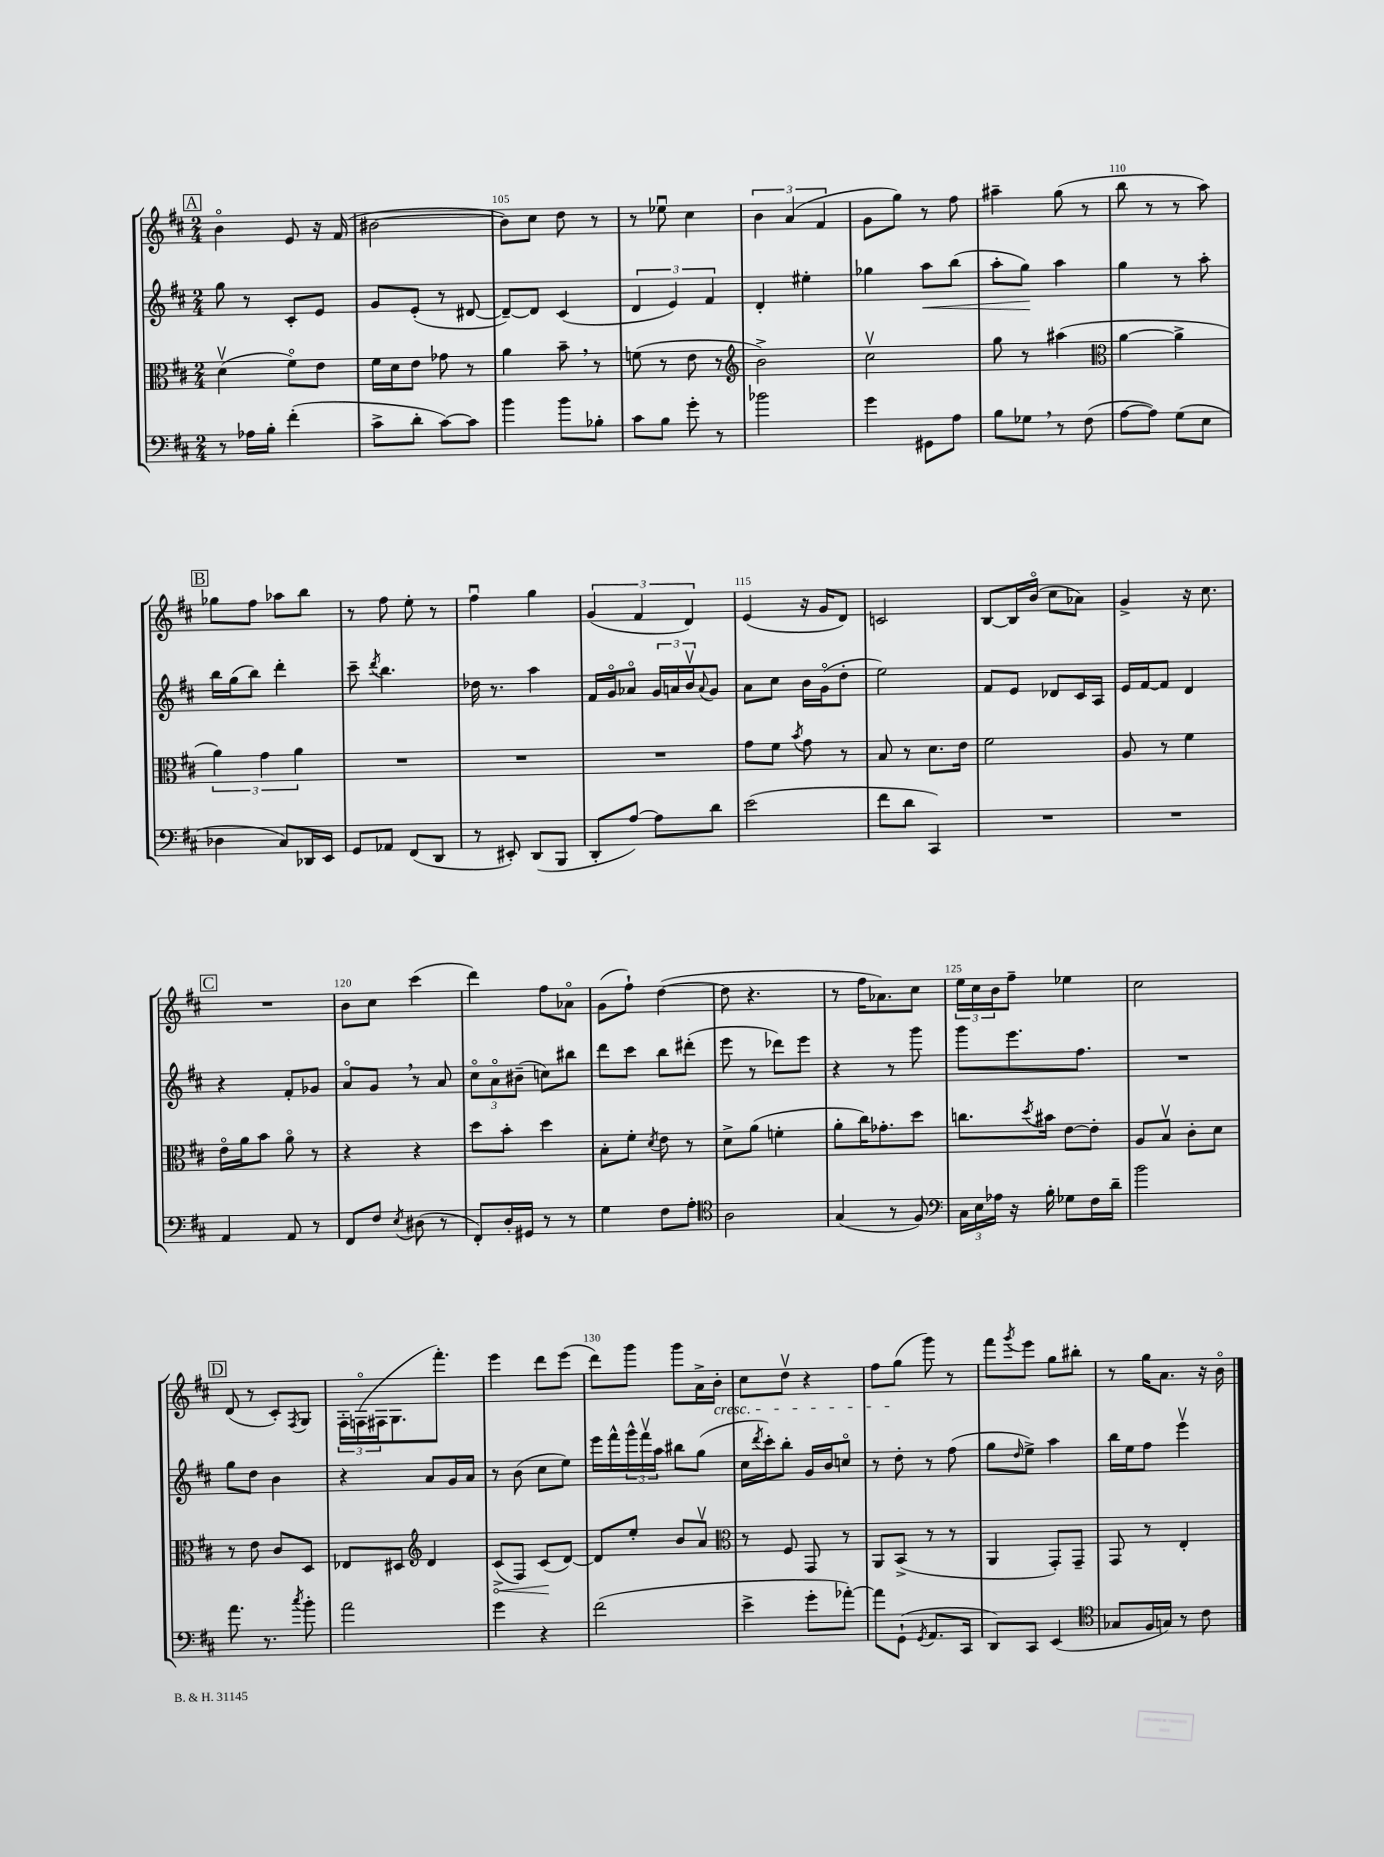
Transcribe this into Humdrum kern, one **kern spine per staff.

**kern	**kern	**kern	**kern
*staff4	*staff3	*staff2	*staff1
*clefF4	*clefC3	*clefG2	*clefG2
*k[f#c#]	*k[f#c#]	*k[f#c#]	*k[f#c#]
*M2/4	*M2/4	*M2/4	*M2/4
8r	(4dv\	8gg\	4bo\
16A-\LL	.	8r	.
16B'\JJ	.	.	.
(4f#'\	8f#o\L)	8c#'/L	8e/
.	8e\J	8e/J	16r
.	.	.	(16f#/
=	=	=	=
8c#^\L	16f#\LL	8g/L	[2b#\
.	16d\J	.	.
8d'\J	8e\J	(8e'/J	.
[8c#\L)	8g-\	8r	.
8c#\]J	8r	[8d#/	.
=	=	=	=
4b\	4a\	8d#~/_L)	8b#\]L)
.	.	8d#/]J	8cc#\J
8b\L	8b~\	(4c#/	8dd\
8B-'\J	8r	.	8r
=	=	=	=
8c#\L	(8f\	6d/	8r
8B\J	8r	.	8ee-u\
.	.	6e/)	.
8g'\	8e\	.	4cc#\
.	.	6f#/	.
8r	8r	.	.
=	=	=	=
*	*clefG2	*	*
2b-\	2b^\)	4d'/	6b\
.	.	.	(6a/
.	.	4ee#'\	.
.	.	.	6f#/
=	=	=	=
4g\	2cc#v\	4gg-\	8g\L
.	.	.	8gg\J)
8GG#\L	.	8aa\L	8r
8A\J	.	(8bb\J	8ff#\
=	=	=	=
8B\L	8gg\	8aa'\L	4aa#~\
8G-\J	8r	8gg\J)	.
8r	(4aa#\	4aa\	(8gg\
(8F#\	.	.	8r
=	=	=	=
*	*clefC3	*	*
[8A\L	[4a\	4gg\	8bb\
8A\]J)	.	.	8r
(8G\L	4a^\]	8r	8r
8E\J	.	8aa'\	8aa\)
=	=	=	=
4D-\	6a\)	16bb\LL	8gg-\L
.	.	(16gg\J	.
.	.	8bb\J)	8ff#\J
.	6g\	.	.
8C#/L)	.	4ddd'\	8aa-\L
.	6a\	.	.
16DD-/L	.	.	8bb\J
16EE/JJ	.	.	.
=	=	=	=
8GG/L	2r	8ccc#~\	8r
.	.	8qddd/	.
8AA-/J	.	4.bb\	8ff#\
(8FF#/L	.	.	8ee'\
8DD/J	.	.	8r
=	=	=	=
8r	2r	16dd-\	4ff#u\
.	.	8.r	.
8EE#'/)	.	.	.
(8DD/L	.	4aa\	4gg\
8BBB/J	.	.	.
=	=	=	=
8DD'/L	2r	16f#/LL	(6g/
.	.	16go/J	.
[8A/J)	.	8a-o/J	.
.	.	.	6f#/
8A\]L	.	24g/LL	.
.	.	24a/	.
.	.	24bv/J	6d/)
.	.	8qqa/	.
8d\J	.	8g/J	.
=	=	=	=
(2e\	8g\L	8a\L	(4e/
.	8f#\J	8cc#\J	.
.	8qb/	.	.
.	8g\	16b\LL	16r
.	.	(16go\J	16g/LK
.	8r	8dd'\J	8d/J)
=	=	=	=
8f#\L	8B/	2ee\)	2c/
8d\J	8r	.	.
4CC#/)	8.d\L	.	.
.	16e\Jk	.	.
=	=	=	=
2r	2f#\	8f#/L	[8B/L
.	.	8e/J	16B/]L
.	.	.	(16bo/JJ
.	.	8d-/L	8cc#\L
.	.	16c#/L	8a-\J)
.	.	16A/JJ	.
=	=	=	=
2r	8A/	16e/LL	4g^/
.	.	[16f#/J	.
.	8r	8f#/]J	.
.	4f#\	4d/	16r
.	.	.	8.cc#\
=	=	=	=
4AA/	16eo\LL	4r	2r
.	16a\J	.	.
.	8b\J	.	.
8AA/	8ao\	8f#'/L	.
8r	8r	8g-/J	.
=	=	=	=
8FF#/L	4r	8ao/L	8b\L
8F#/J	.	8g/J	8cc#\J
8qE/	.	.	.
(8D#\	4r	8r	(4ccc#\
8r	.	8a/	.
=	=	=	=
8FF#'/L)	8dd\L	12cc#o\L	4ddd\)
.	.	12ao\	.
16D'/L	8b'\J	.	.
.	.	(12b#~\J	.
16GG#/JJ	.	.	.
8r	4dd\	8cc\L)	8ff#\L
8r	.	8bb#\J	8a-o\J
=	=	=	=
4G\	8B'\L	8ddd\L	(8g\L
.	8f#'\J	8ccc#\J	8ff#`\J)
.	8qd/	.	.
8F#\L	8e\	8bb\L	([4dd\
8A'\J	8r	(8ddd#'\J	.
=	=	=	=
*clefC4	*	*	*
2A\	8d^\L	8eee\	8dd\]
.	(8a\J	8r	4.r
.	4f'\	8ddd-\L)	.
.	.	8eee\J	.
=	=	=	=
(4G/	8a'\L	4r	8r
.	16cc#\K)	.	16ff#\LK
.	8.g-'\	.	8.a-\)
8r	.	8r	.
8F#/)	8dd\J	8ggg\	8cc#\J
=	=	=	=
*clefF4	*	*	*
24C#\LL	8.cc\L	8ggg\L	24ee\LL
24E\	.	.	24cc#\
24A-\JJ	.	.	24b\J
16r	.	8.eee\	8ff#~\J
.	8qdd/	.	.
16B'\	16b#\Jk	.	.
8G-\L	[8e\L	.	4ee-\
.	.	8.ff#\J	.
16F#\L	8e'\]J	.	.
16d~\JJ	.	.	.
=	=	=	=
2b\	8A/L	2r	2cc#\
.	8Bv/J	.	.
.	8c#'\L	.	.
.	8d\J	.	.
=	=	=	=
8.a\	8r	8gg\L	(8d/
.	8e\	8dd\J	8r
8.r	.	.	.
.	8c#/L	4b\	8c#'/L)
8qcc#/	.	.	8qF#/
8b'\	8D/J	.	8G/J
=	=	=	=
2a\	8E-/L	4r	24F#'\LL
.	.	.	(24Fo\
.	.	.	24F#\J
.	8D#/J	.	8.G\
*	*clefG2	*	*
.	4d/	8a/L	.
.	.	.	8.fff#'\J)
.	.	16g/L	.
.	.	16a/JJ	.
=	=	=	=
4g\	(8c#^/L	8r	4eee\
.	8F#/J)	(8b\	.
4r	(8c#/L	8cc#\L	8ddd\L
.	[8d/J)	8ee\J)	(8eee\J
=	=	=	=
(2f#\	8d/]L	16eee\LL	8ddd\L)
.	.	16fff#^^\	.
.	8ee'/J	24ggg^^\	8ggg\J
.	.	24fff#v\	.
.	.	24aa\JJ	.
.	8b/L	8bb#\L	8ggg\L
.	8av/J	(8gg\J	16a^\L
.	.	.	16b'\JJ
=	=	=	=
*	*clefC3	*	*
4e^\	8r	16cc#\LL	8cc#\L
.	.	8qddd/	.
.	.	16ccc#'\J)	.
.	8F#/	8bb'\J	8ddv\J
8g'\L	8GG/	16g/LL	4r
.	.	16b/J	.
[8a-'\J)	8r	8cco/J	.
=	=	=	=
8a-\]L	8AA/L	8r	8ff#\L
(8GG`\J	(8BB^/J	8dd'\	(8gg\J
8qGG/	.	.	.
8.AA/L	8r	8r	8ggg\)
.	8r	(8ff#\	8r
16CC#/Jk	.	.	.
=	=	=	=
8DD/L)	4AA/	8gg\L	8fff#\L
.	.	16qqdd/	8qggg/
8CC#/J	.	8ee^\J)	8eee\J
(4EE/	8GG'/L)	4aa\	8gg\L
.	8GG~/J	.	8bb#'\J
=	=	=	=
*clefC4	*	*	*
8G-/L	8GG/	16bb\LL	8r
.	.	16ee\J	.
16F#/L	8r	8ff#\J	16gg\LK
16G/JJ)	.	.	8.a\J
8r	4E'/	4eeev\	.
8c#\	.	.	16r
.	.	.	16bo\
==	==	==	==
*-	*-	*-	*-
